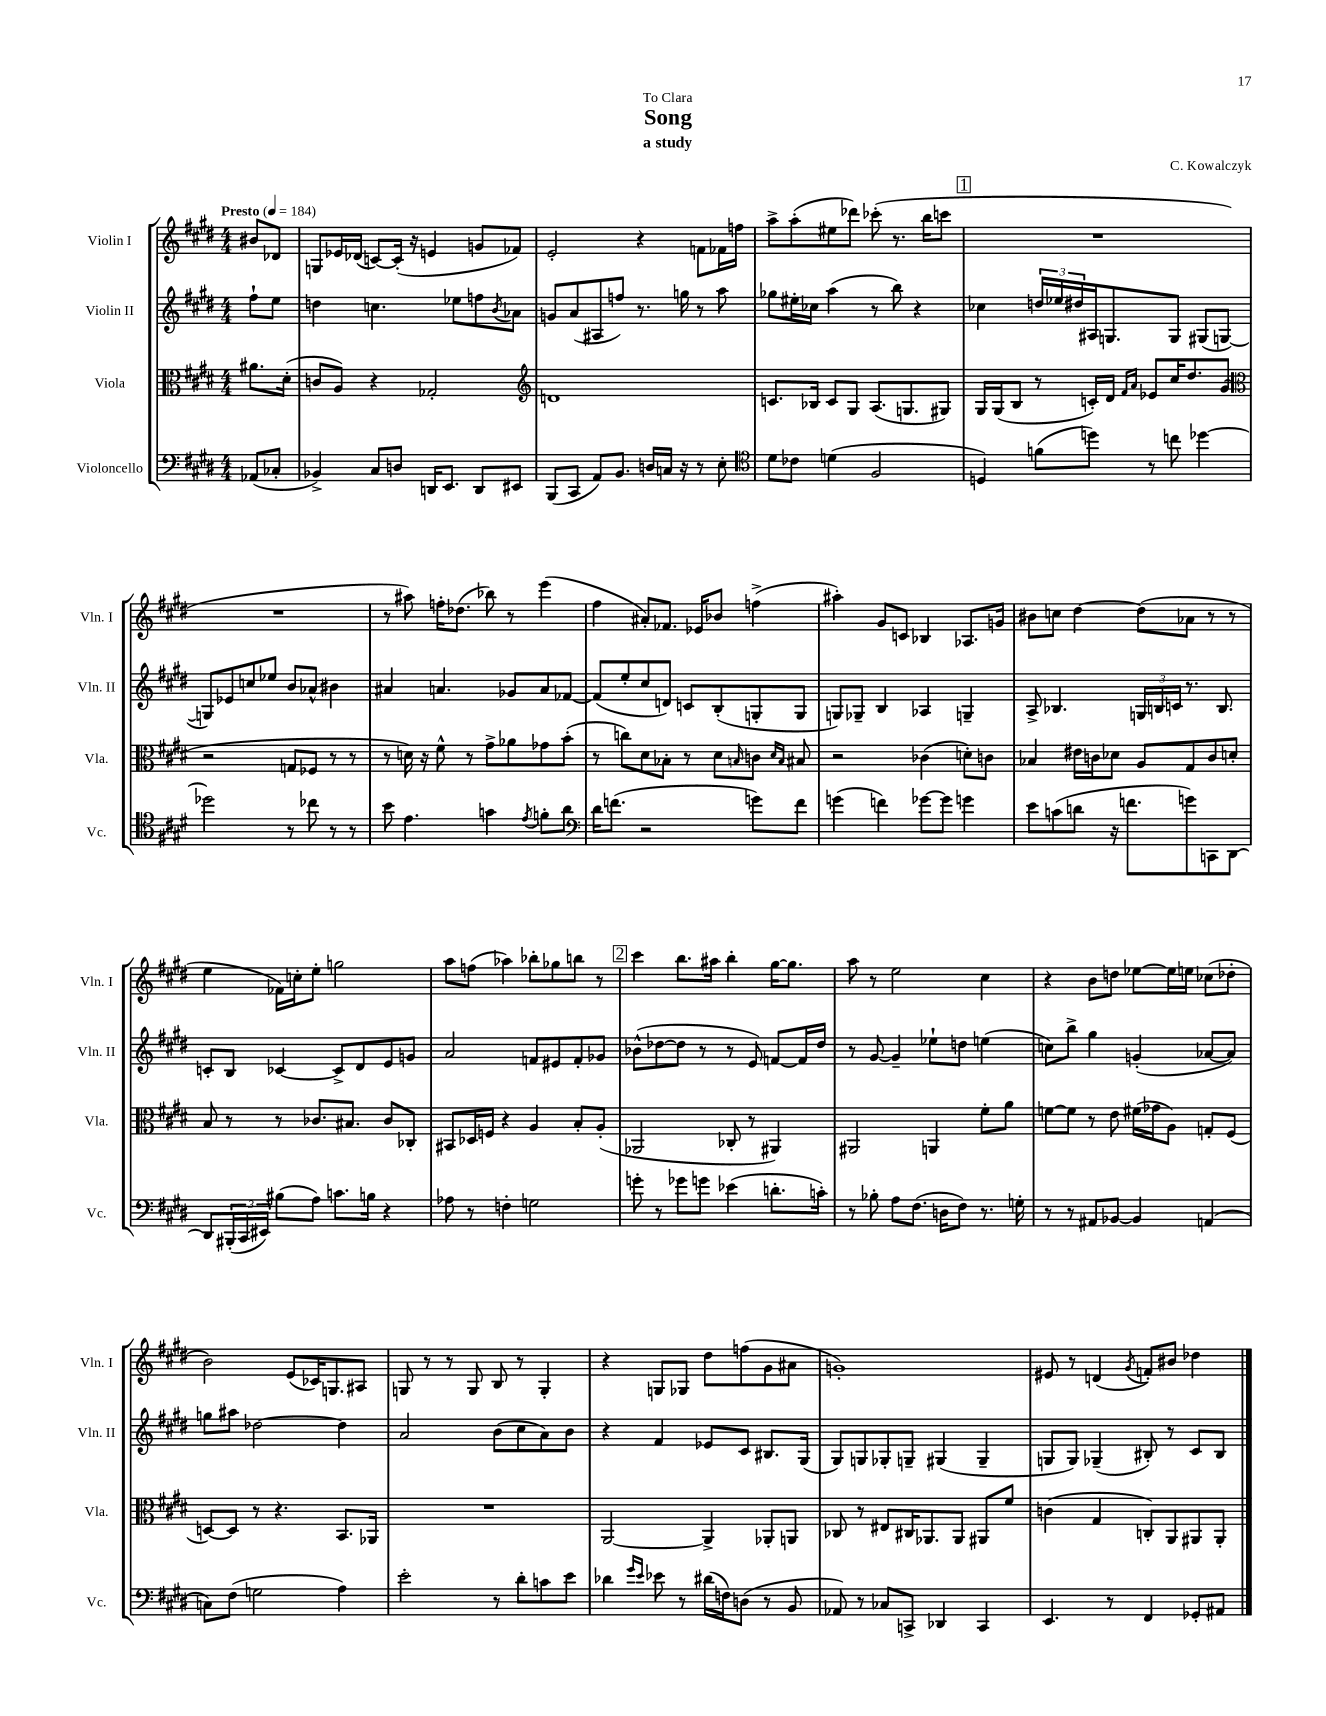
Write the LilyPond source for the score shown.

\header { title = "Song" composer = "C. Kowalczyk" subtitle = "a study" dedication = "To Clara" }
<<
\new StaffGroup <<
\new Staff = "s0" \with { instrumentName = "Violin I" shortInstrumentName = "Vln. I" } {
    \clef treble \key e \major \numericTimeSignature \time 4/4 \partial 4 \tempo "Presto" 4 = 184
    bis'8 des'8 |
    g8 ees'16 des'16( c'8~) c'16-.( r16 e'4 g'8 fes'8) |
    e'2-. r4 f'8 fes'16 f''16 |
    a''8-> a''8-.( eis''8 des'''8) ces'''8-.( r8. b''16 c'''8 |
    \mark \markup { \box "1" } R1 |
    R1 |
    r8 ais''8) f''16-. des''8.( bes''8) r8 e'''4( |
    fis''4 ais'8-.) fes'8. ees'16 bes'8 f''4->( |
    ais''4-.) gis'8 c'8 bes4 aes8. g'16 |
    bis'8 c''8 dis''4~ dis''8( aes'8 r8 r8 |
    e''4 fes'16) c''16-. e''8-. g''2 |
    a''8 f''8( aes''4) bes''8-. ges''8 b''8 r8 |
    \mark \markup { \box "2" } cis'''4 b''8. ais''16 b''4-. gis''16~ gis''8. |
    a''8 r8 e''2 cis''4 |
    r4 b'8 d''8 ees''8~ ees''16 e''16 ces''8( des''8-. |
    b'2) e'8( ces'16) g8. ais8 |
    g8 r8 r8 g8 b8 r8 g4-. |
    r4 g8 ges8 dis''8 f''8( gis'8 ais'8 |
    g'1-.) |
    eis'8 r8 d'4( \acciaccatura { gis'8 } f'8-.) bis'8 des''4 \bar "|." |
}
\new Staff = "s1" \with { instrumentName = "Violin II" shortInstrumentName = "Vln. II" } {
    \clef treble \key e \major \numericTimeSignature \time 4/4 \partial 4
    fis''8-! e''8 |
    d''4 c''4. ees''8 f''8 \acciaccatura { b'8 } aes'8 |
    g'8 a'8( ais8 f''8) r8. g''16 r8 a''8 |
    ges''8 eis''16-. ces''16 a''4( r8 b''8) r4 |
    \mark \markup { \box "1" } ces''4 \tuplet 3/2 { d''16 ees''16 dis''16 } ais16 g8. g8 gis8( g8~ |
    g8) ees'8 c''8 ees''8 b'8 aes'8-^ bis'4 |
    ais'4 a'4. ges'8 a'8 fes'8~ |
    fes'8( e''8-. cis''8 d'8) c'8 b8-.( g8-. g8 |
    g8) ges8-- b4 aes4 g4-- |
    a8-> bes4. \tuplet 3/2 { g16 b16 c'16 } r8. b8. |
    c'8-. b8 ces'4~ ces'8-> dis'8 e'8 g'8 |
    a'2 f'8 eis'8 f'8-. ges'8 |
    \mark \markup { \box "2" } bes'8-^( des''8~ des''8 r8 r8 e'8) f'8~ f'16 des''16 |
    r8 gis'8~ gis'4-- ees''8-! d''8 e''4( |
    c''8) b''8-> gis''4 g'4-.( aes'8~ aes'8) |
    g''8 ais''8 des''2~ des''4 |
    a'2 b'8( cis''8 a'8) b'8 |
    r4 fis'4 ees'8 cis'8 bis8. gis16( |
    gis8) g8 ges8-. g8-- gis4( gis4-- |
    g8 g8) ges4--( bis8-.) r8 cis'8 bis8 \bar "|." |
}
\new Staff = "s2" \with { instrumentName = "Viola" shortInstrumentName = "Vla." } {
    \clef alto \key e \major \numericTimeSignature \time 4/4 \partial 4
    ais'8. dis'16-.( |
    c'8 a8) r4 ges2-. |
    \clef treble d'1 |
    c'8. bes16 c'8 gis8 a8.( g8. gis8) |
    \mark \markup { \box "1" } gis16 gis16( b8 r8 c'16-.) dis'16 \grace { fis'16 a'16 } ees'8 cis''16 dis''8. gis'8( |
    \clef alto r2 g8 fes8 r8 r8 |
    r8 d'16) r16 fis'8-^ r8 gis'8-> aes'8 ges'8 b'8-.( |
    r8 c''8) dis'8 bes8-. r8 dis'8 \grace { b16 } c'8 \grace { dis'16 b16 } bis8 |
    r2 ces'4( d'8-.) c'8 |
    bes4 eis'16 c'16 des'8 a8 gis8 c'8 d'8-. |
    b8 r8 r8 ces'8. bis8. ces'8 ces8-. |
    bis,8 des16 f16 r4 a4 b8-. a8-.( |
    \mark \markup { \box "2" } aes,2 ces8-. r8 ais,4) |
    ais,2 a,4 fis'8-. a'8 |
    f'8~ f'8 r8 e'8 fis'16( ges'16 a8) g8-. fis8( |
    d8~) d8 r8 r4. b,8. aes,16 |
    R1 |
    a,2~ a,4-> aes,8-. a,8 |
    ces8 r8 eis8 cis16 aes,8. aes,8 ais,8 fis'8 |
    c'4( gis4 c8-.) a,8 ais,8 ais,8-. \bar "|." |
}
\new Staff = "s3" \with { instrumentName = "Violoncello" shortInstrumentName = "Vc." } {
    \clef bass \key e \major \numericTimeSignature \time 4/4 \partial 4
    aes,8( ces8-. |
    bes,4->) cis8 d8 d,16 e,8. d,8 eis,8 |
    b,,8( cis,8 a,8) b,8. d16 c16 r16 r8 e8-. |
    \clef tenor dis'8 ces'8 d'4( fis2 |
    \mark \markup { \box "1" } d4) f'8( d''8) r8 c''8 des''4~ |
    des''2 r8 ces''8 r8 r8 |
    b'8 e'4. g'4 \acciaccatura { e'8 } f'8-. a'8 |
    \clef bass dis'16 f'8.( r2 g'8) f'8 |
    g'4( f'4) ges'8~ ges'8 g'4 |
    e'8 c'8( d'8 r16 f'8. g'8) c,8 dis,8~ |
    dis,8 \tuplet 3/2 { bis,,16-.( cis,16 eis,16) } bis8( a8) c'8. b16 r4 |
    aes8 r8 f4-. g2 |
    \mark \markup { \box "2" } g'8-. r8 ges'8 g'8 ees'4( d'8.-. c'16-.) |
    r8 bes8-. a8 fis8.( d16 fis8) r8. g16-. |
    r8 r8 ais,8 bes,8~ bes,4 a,4( |
    c8) fis8( g2 a4) |
    e'2-. r8 dis'8-. c'8 e'8 |
    des'4 \grace { gis'16 e'16 } ees'8 r8 dis'16( f16) d8( r8 b,8 |
    aes,8) r8 ces8 c,8-> des,4 c,4 |
    e,4. r8 fis,4 ges,8-. ais,8 \bar "|." |
}
>>
>>
\layout { \context { \Score \remove "Bar_number_engraver" } }
